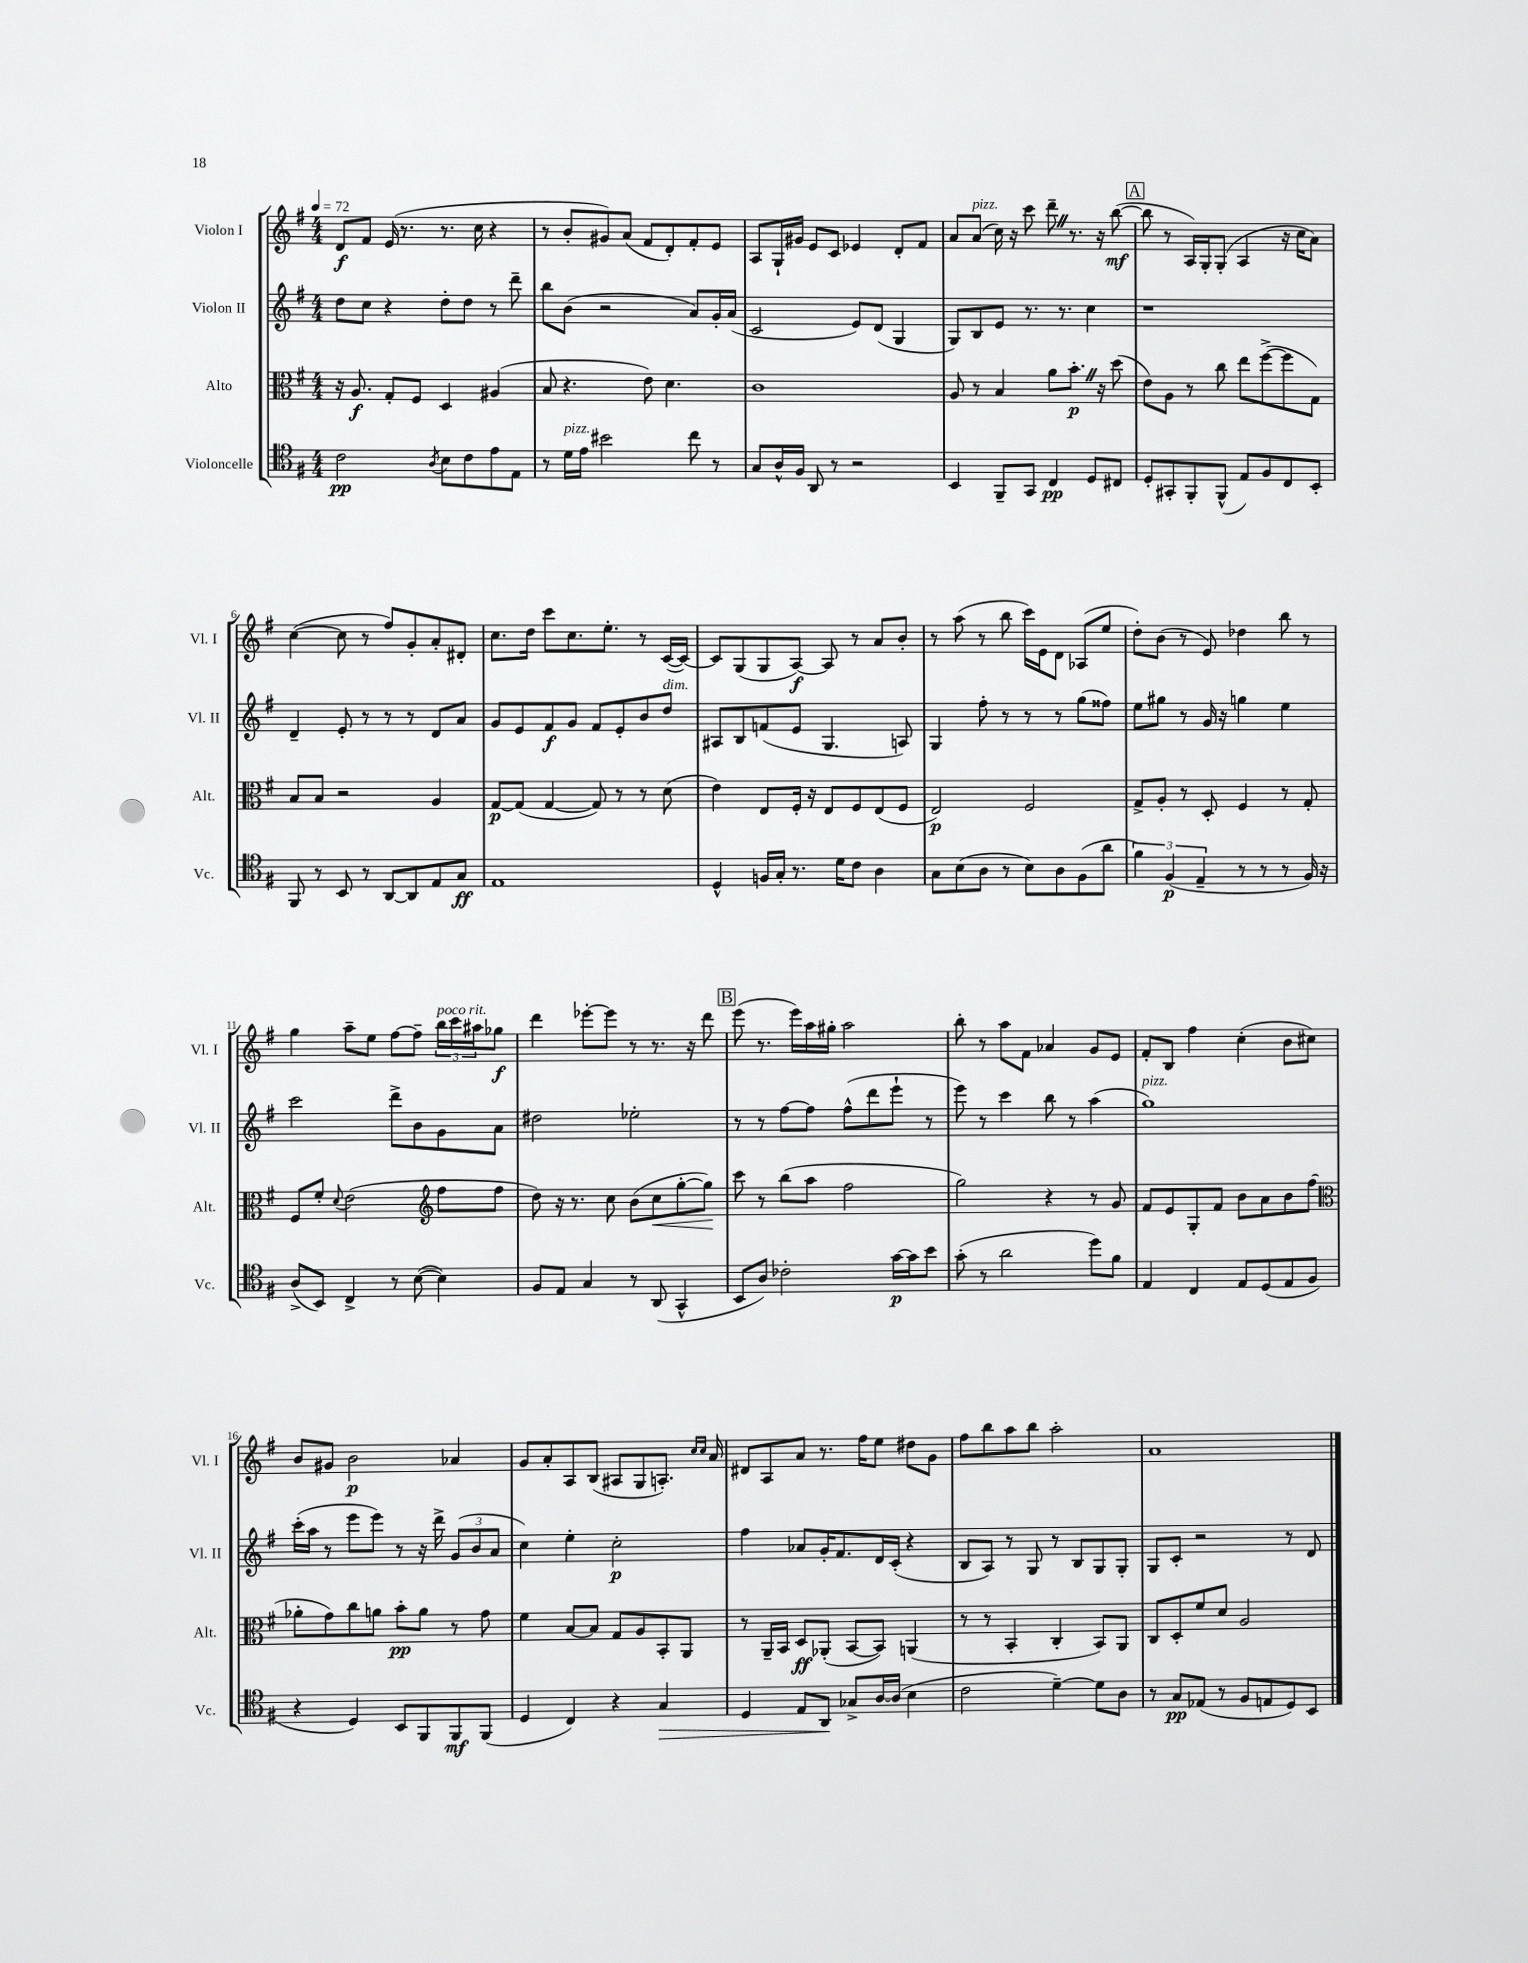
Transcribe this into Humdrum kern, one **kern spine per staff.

**kern	**kern	**kern	**kern
*staff4	*staff3	*staff2	*staff1
*clefC4	*clefC3	*clefG2	*clefG2
*k[f#]	*k[f#]	*k[f#]	*k[f#]
*M4/4	*M4/4	*M4/4	*M4/4
*MM72	*MM72	*MM72	*MM72
2c	16r	8dd	8d
.	8.A	.	.
.	.	8cc	8f#
.	8G'	4r	(16e
.	.	.	8.r
.	8F#	.	.
8qA	.	.	.
8B	4D	8dd'	8.r
8c	.	8dd	.
.	.	.	16cc
8e	(4A#	8r	4r
8E	.	8ddd~	.
=	=	=	=
8r	8B	8bb	8r
16d	4.r	(8b	8b'
16e	.	.	.
2b#	.	2r	8g#)
.	.	.	(8a
.	8e)	.	8f#
.	4.d	.	8d')
8cc	.	8a)	8f#'
8r	.	16g'	8e
.	.	(16a	.
=	=	=	=
8G	1c	2c	8A
16A^^	.	.	16G`
16F#	.	.	16g#
8AA	.	.	8e
8r	.	.	8c
2r	.	8e)	4e-
.	.	(8d	.
.	.	4G	8d'
.	.	.	8f#
=	=	=	=
4BB	8A	8G)	8a
.	8r	8B	(8a
8FF#~	4B	8e	16cc)
.	.	.	16r
8GG	.	8.r	8ccc
4C	8a	.	8ddd~
.	.	8.r	.
.	8.b'	.	8.r
8D	.	4cc	.
.	16r	.	16r
8C#	(8dd	.	([8bb
=	=	=	=
8D'	8e)	1r	8bb]
8GG#'	8A	.	8r
8FF#'	8r	.	16A)
.	.	.	16G'
(8FF#^^	8cc	.	(8G'
8E)	8ee	.	4A
8F#	([8ff#^	.	.
8C	8ff#]	.	16r
.	.	.	16cc
8BB'	8G)	.	8a)
=	=	=	=
8FF#	8B	4d~	([4cc
8r	8B	.	.
8BB	2r	8e'	8cc]
8r	.	8r	8r
[8AA	.	8r	8ff#)
8AA]	.	8r	8g'
8E	4A	8d	8a'
8G	.	8a	8d#'
=	=	=	=
1E	[8G	8g	8.cc
.	(8G]	8e	.
.	.	.	16dd
.	[4G	8f#	8ccc
.	.	8g	8.cc
.	8G])	8f#	.
.	.	.	8.ee'
.	8r	8e'	.
.	8r	8b	8r
.	(8d	8dd	([16c
.	.	.	16c_)
=	=	=	=
4D^^	4e)	8A#	8c]
.	.	8B	(8G
16F	8E	(8f	8G
16G'	.	.	.
8.r	16F#'	8e	[8A)
.	16r	.	.
.	8E	4.G	8A]
16d	.	.	.
8c	8F#	.	8r
4A	(8E	.	8a
.	8F#	8A)	8b'
=	=	=	=
8G	2E)	4G	8r
(8B	.	.	(8aa
8A	.	8ff#'	8r
8r	.	8r	8bb
8B)	2F#	8r	16ccc)
.	.	.	16e
8A	.	8r	8d
(8F#	.	(8gg	(8A-
8a	.	8ff##)	8ee
=	=	=	=
6f#)	8G^	8ee	8dd')
.	8A'	8gg#	(8b
(6F#	.	.	.
.	8r	8r	8r
6E~	.	.	.
.	8D'	16g	8e)
.	.	16r	.
8r	4F#	4gg	4dd-
8r	.	.	.
8r	8r	4ee	8bb
16F#)	8G'	.	8r
16r	.	.	.
=	=	=	=
(8A^	8F#	2ccc	4gg
8BB)	8f#'	.	.
.	8qqd	.	.
4C^	(2e	.	8aa~
.	.	.	8ee
8r	.	8ddd^	[8ff#
([8B	.	8b	8ff#~]
*	*clefG2	*	*
4B])	8ff#	8g	24bb
.	.	.	24ccc
.	.	.	24aa#
.	8ff#	8a	8gg-
=	=	=	=
8F#	8dd)	2dd#	4ddd
8E	16r	.	.
.	8.r	.	.
4G	.	.	[8eee-'
.	8cc	.	8eee-]
8r	(8b	2ee-'	8r
(8AA	8cc	.	8.r
4GG^^	[8gg'	.	.
.	.	.	16r
.	8gg])	.	8ddd
=	=	=	=
8BB	8ccc	8r	(8eee
8A)	8r	8r	8.r
2c-'	(8bb	[8ff#	.
.	.	.	16eee)
.	8aa	8ff#]	16aa
.	.	.	16gg#'
.	2ff#	(8ff#^^	2aa
.	.	8ddd	.
[16g	.	8eee`	.
16g]	.	.	.
8b	.	8r	.
=	=	=	=
(8g'	2gg)	8eee)	8bb'
8r	.	8r	8r
2a	.	4ccc	8aa
.	.	.	8f#
.	4r	8bb	4a-
.	.	8r	.
8dd)	8r	(4aa	8g
8f#	8g	.	8e
=	=	=	=
4E	8f#	1gg)	8f#'
.	8e	.	8B
4C	8G'	.	4ff#
.	8f#	.	.
8E	8b	.	(4cc'
(8D	8a	.	.
8E	8b	.	8b
8F#	(8ff#	.	8cc#)
=	=	=	=
*	*clefC3	*	*
4r	8a-'	(16ccc'	8b
.	.	16aa	.
.	8g)	8r	8g#
4D)	8cc	8eee	2b
.	8a	8eee)	.
8BB	8b'	8r	.
8FF#	8a	16r	.
.	.	16ddd^	.
8FF#	8r	(12g	4a-
.	.	12b	.
(8FF#	8g	.	.
.	.	12a	.
=	=	=	=
4D	4f#	4cc)	8g
.	.	.	8a'
4C)	[8B	4ee'	8A
.	8B]	.	(8B
4r	8G	2cc'	8A#
.	8A	.	8G
4G	8BB'	.	8.A')
.	8AA	.	.
.	.	.	16qqcc
.	.	.	16qqcc
.	.	.	16a
=	=	=	=
4D	8r	4ff#	8d#
.	16AA~	.	8A
.	16BB	.	.
8E	8D	8a-	8a
8AA	(8AA-'	16g'	8.r
.	.	8.f#	.
8G-^	[8BB	.	.
.	.	.	16ff#
[16A	8BB])	16d	8ee
(16A]	.	(16c'	.
4B	(4AA	4r	8dd#
.	.	.	8g
=	=	=	=
2c	8r	8B	8ff#
.	8r	8A)	8bb
.	4BB'	8r	8aa
.	.	8G	8bb
[4d~)	4C'	8r	2aa'
.	.	8B	.
8d]	8BB)	8G	.
8A	8AA	8G'	.
=	=	=	=
8r	8C	8G	1a
8G	8D'	8c'	.
(8E-	8f#	2r	.
8r	8d	.	.
8F#	2A	.	.
8E	.	.	.
8D)	.	8r	.
8BB	.	8d	.
==	==	==	==
*-	*-	*-	*-
